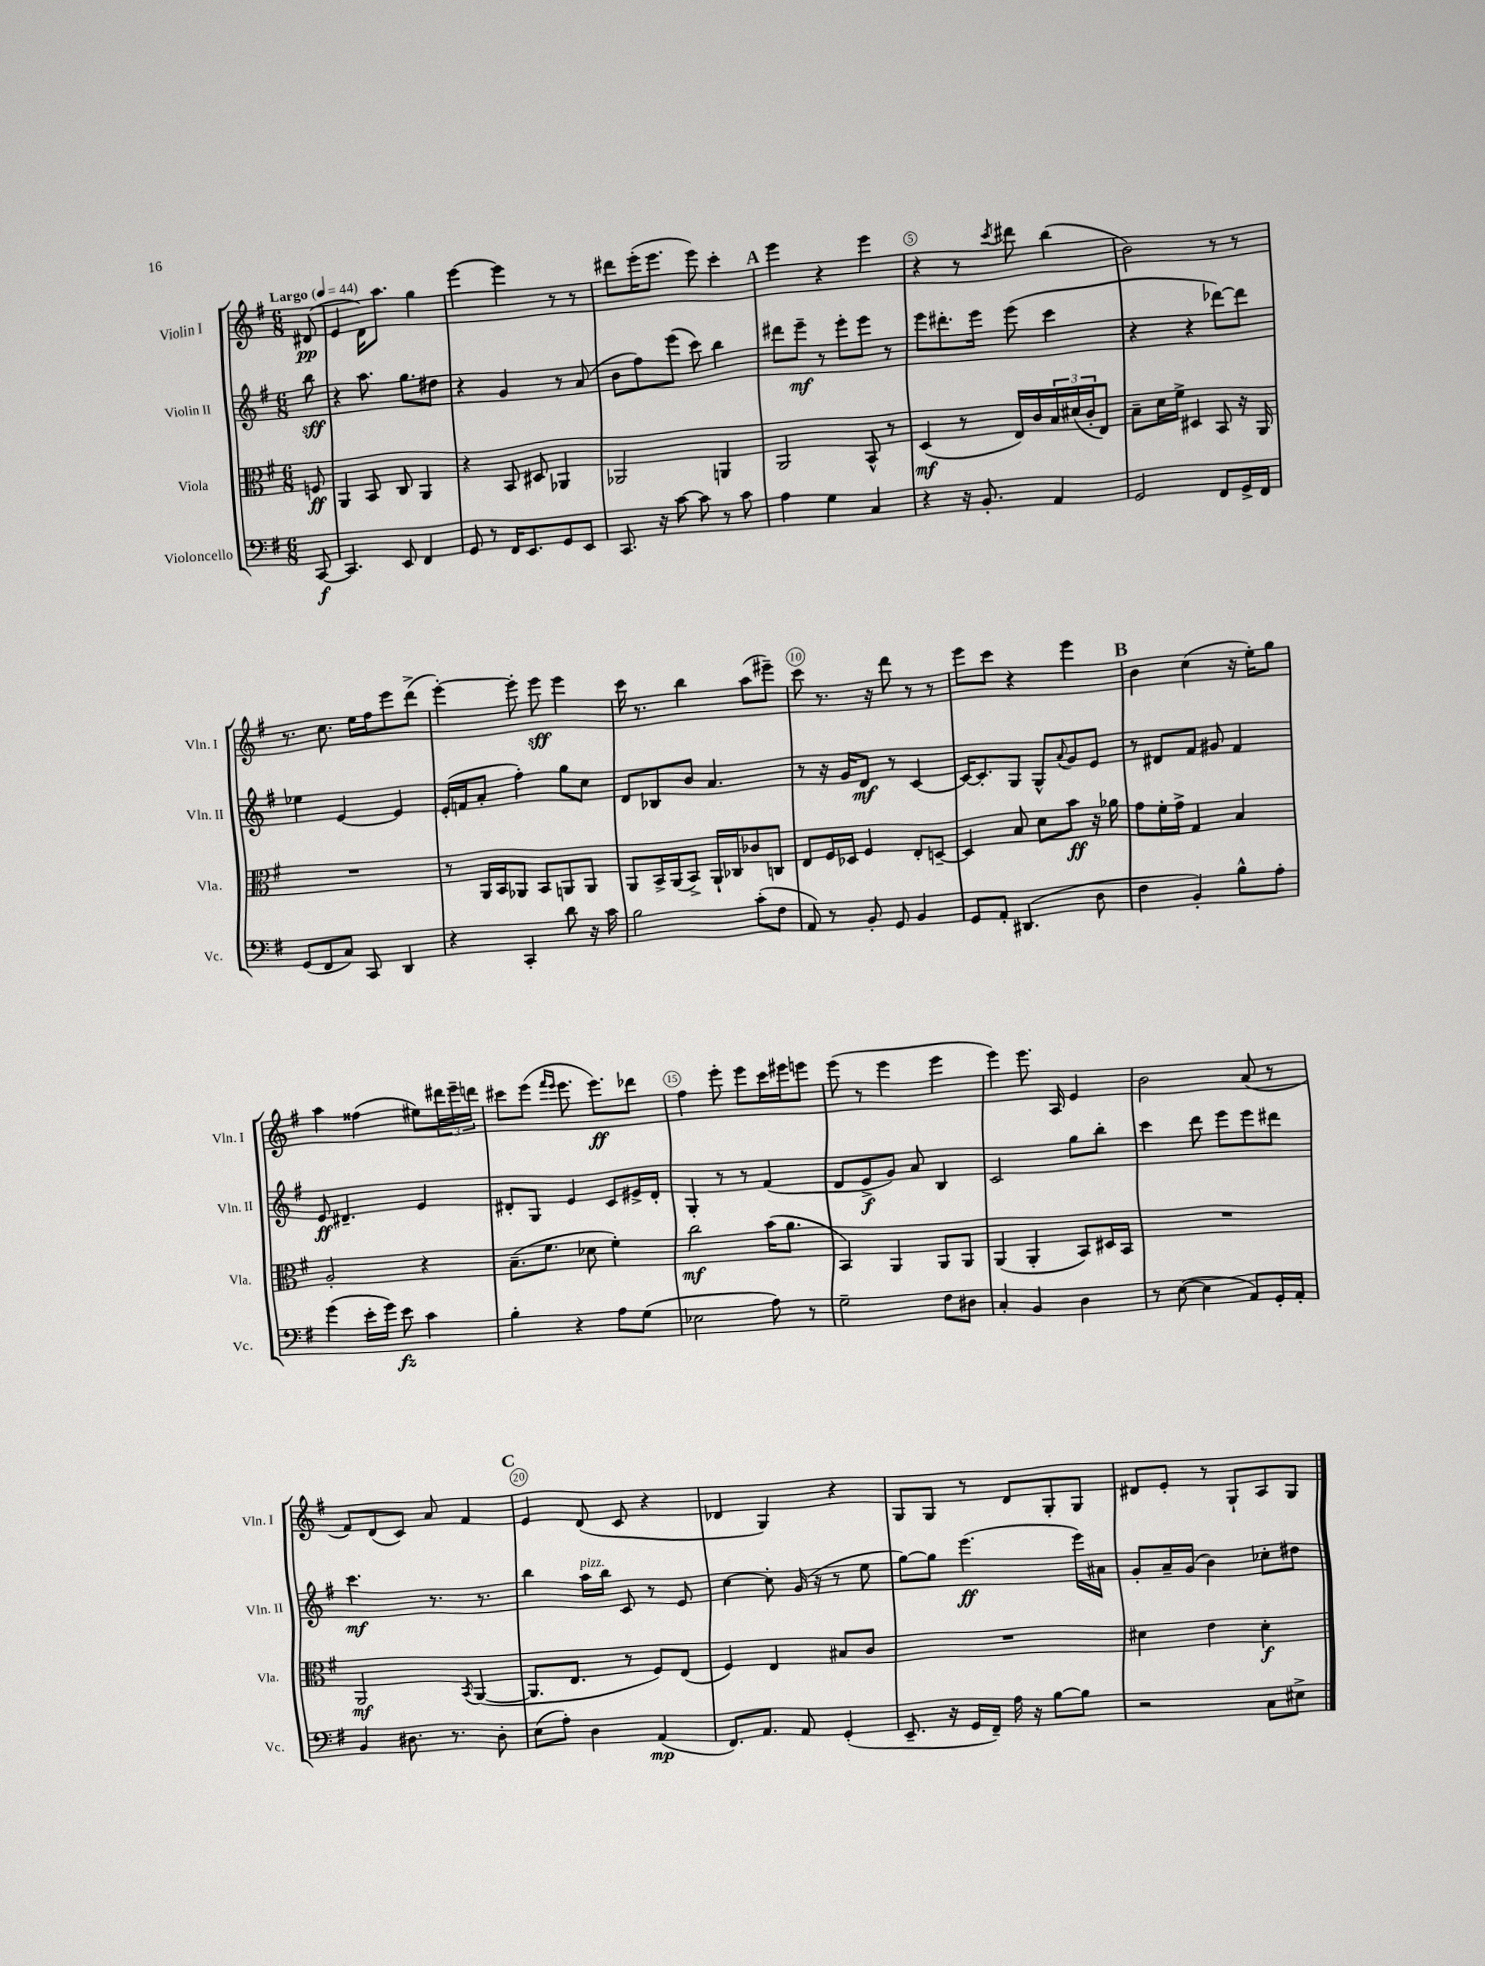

**kern	**dynam	**kern	**dynam	**kern	**dynam	**kern	**dynam
*part4	*part4	*part3	*part3	*part2	*part2	*part1	*part1
*staff4	*staff4	*staff3	*staff3	*staff2	*staff2	*staff1	*staff1
*I"Violoncello	*	*I"Viola	*	*I"Violin II	*	*I"Violin I	*
*I'Vc.	*	*I'Vla.	*	*I'Vln. II	*	*I'Vln. I	*
*clefF4	*	*clefC3	*	*clefG2	*	*clefG2	*
*k[f#]	*	*k[f#]	*	*k[f#]	*	*k[f#]	*
*M6/8	*	*M6/8	*	*M6/8	*	*M6/8	*
*MM44	*	*MM44	*	*MM44	*	*MM44	*
=	=	=	=	=	=	=	=
!	!	!	!	!	!	!LO:TX:a:B:t=Largo	!
[8CC/	f	8Fn/	ff	8bb\	sff	(8d#X/	pp
=1	=1	=1	=1	=1	=1	=1	=1
4.CC/]	.	4AA/	.	4r	.	4e/	.
.	.	8BB/	.	8.aa\	.	16d\KL)	.
.	.	.	.	.	.	8.aa\J	.
8EE/	.	8C/	.	.	.	.	.
.	.	.	.	8.gg\L	.	.	.
4FF#/	.	4AA/	.	.	.	4gg\	.
.	.	.	.	8dd#X\J	.	.	.
=2	=2	=2	=2	=2	=2	=2	=2
8GG/	.	4r	.	4r	.	[4eee\	.
8r	.	.	.	.	.	.	.
16FF#/KL	.	8BB/	.	4g/	.	4eee\]	.
8.EE/	.	.	.	.	.	.	.
.	.	8D#X/	.	.	.	.	.
8GG/	.	4AA-X/	.	8r	.	8r	.
8EE/J	.	.	.	(8a/	.	8r	.
=3	=3	=3	=3	=3	=3	=3	=3
8.CC/	.	2AA-X/	.	8b\L	.	8ddd#X\L	.
.	.	.	.	8ff#\)	.	(16eee'\K	.
16r	.	.	.	.	.	8.eee\J	.
[8c\	.	.	.	(8eee\J	.	.	.
8c\]	.	.	.	8ccc\)	.	8eee\)	.
8r	.	4AAn/	.	4bb\	.	4ccc'\	.
8c\	.	.	.	.	.	.	.
!!LO:REH:place=s1:t=A
=4	=4	=4	=4	=4	=4	=4	=4
4A\	.	2AA/	.	8ddd#X\L	.	4eee\	.
.	.	.	.	8eee~\J	mf	.	.
4G\	.	.	.	8r	.	4r	.
.	.	.	.	8eee'\L	.	.	.
4C/	.	8BB^^/	.	8eee\J	.	4eee\	.
.	.	8r	.	8r	.	.	.
=5	=5	=5	=5	=5	=5	=5	=5
4r	.	(4D/	mf	8eee\L	.	4r	.
.	.	.	.	8.ddd#X'\	.	.	.
16r	.	8r	.	.	.	8r	.
8.BB'/	.	.	.	16eee\Jk	.	.	.
.	.	.	.	.	.	8qccc/	.
.	.	16E/LL)	.	(8eee\	.	8ddd#X\	.
.	.	16c/	.	.	.	.	.
4AA/	.	24B/	.	4ccc\	.	(4bb\	.
.	.	(24d#X/	.	.	.	.	.
.	.	24c'/J	.	.	.	.	.
.	.	8E/J)	.	.	.	.	.
=6	=6	=6	=6	=6	=6	=6	=6
2GG/	.	8B~\L	.	4r	.	2b\)	.
.	.	16d\L	.	.	.	.	.
.	.	16f#^\JJ	.	.	.	.	.
.	.	4D#X/	.	4r	.	.	.
8FF#/L	.	8BB/	.	[8ddd-X\L)	.	8r	.
16GG^/L	.	16r	.	8ddd-\J]	.	8r	.
16FF#/JJ	.	16AA/	.	.	.	.	.
!!LO:LB:g=z
=7	=7	=7	=7	=7	=7	=7	=7
(8GG/L	.	2.r	.	4ee-X\	.	8.r	.
8FF#/	.	.	.	.	.	.	.
.	.	.	.	.	.	8.cc\	.
8C/J)	.	.	.	[4e/	.	.	.
8CC/	.	.	.	.	.	16ee\LL	.
.	.	.	.	.	.	16ff#\J	.
4DD/	.	.	.	4e/]	.	8eee\	.
.	.	.	.	.	.	(8ddd^\J	.
=8	=8	=8	=8	=8	=8	=8	=8
4r	.	8r	.	(16e'/LL	.	[4eee'\)	.
.	.	.	.	16fn/J	.	.	.
.	.	16AA/LL	.	8a'/J	.	.	.
.	.	16BB/J	.	.	.	.	.
4CC'/	.	8AA-X/J	.	4ff#'\)	.	8eee'\]	.
.	.	8BB/L	.	.	.	8eee\	sff
8d\	.	8AAn/	.	8gg\L	.	4eee\	.
16r	.	8AA/J	.	8cc\J	.	.	.
16c\	.	.	.	.	.	.	.
=9	=9	=9	=9	=9	=9	=9	=9
2B\	.	8AA/L	.	8d/L	.	16ccc\	.
.	.	.	.	.	.	8.r	.
.	.	16BB^/L	.	8B-X/	.	.	.
.	.	(16AA/J	.	.	.	.	.
.	.	8BB^/J)	.	8b/J	.	4bb\	.
.	.	16AA`/LL	.	4.a/	.	.	.
.	.	16C-X/J	.	.	.	.	.
(8c'\L	.	8c-X/	.	.	.	(8aa\L	.
8F#\J	.	8Cn/J	.	.	.	8eee#X~\J)	.
=10	=10	=10	=10	=10	=10	=10	=10
8AA/)	.	8E/L	.	8r	.	8ccc\	.
8r	.	16F#/L	.	16r	.	8.r	.
.	.	16D-X/JJ	.	16g/KL	.	.	.
8BB'/	.	4F#/	.	8d/J	mf	.	.
.	.	.	.	.	.	16r	.
8GG/	.	.	.	8r	.	8ddd\	.
4BB/	.	8E'/L	.	[4c/	.	8r	.
.	.	[8Dn~/J	.	.	.	8r	.
=11	=11	=11	=11	=11	=11	=11	=11
8GG/L	.	4D/]	.	16c/KL_	.	8eee\L	.
.	.	.	.	8.c'/]	.	.	.
8AA'/J	.	.	.	.	.	8ccc\J	.
(4.DD#X/	.	8B/	.	8G/J	.	4r	.
.	.	8d\L	.	8G^^/L	.	.	.
.	.	.	.	8qqa/	.	.	.
.	.	8b\J	ff	8g/	.	4eee\	.
8D\	.	16r	.	8e/J	.	.	.
.	.	16a-X\	.	.	.	.	.
!!LO:REH:place=s1:t=B
=12	=12	=12	=12	=12	=12	=12	=12
4F#\	.	8g\L	.	8r	.	4b\	.
.	.	16f#'\L	.	8d#X/L	.	.	.
.	.	16g^\JJ	.	.	.	.	.
4BB'/)	.	4G/	.	8f#/J	.	(4cc\	.
.	.	.	.	8g#X/	.	.	.
8B^^\L	.	4B/	.	4f#/	.	16r	.
.	.	.	.	.	.	16ee'\KL)	.
8A'\J	.	.	.	.	.	8gg\J	.
!!LO:LB:g=z
=13	=13	=13	=13	=13	=13	=13	=13
(4g\	.	2A'/	.	8e/	ff	4aa\	.
.	.	.	.	4.d#X~/	.	.	.
16e'\LL	.	.	.	.	.	(4ff##X\	.
16g\JJ)	.	.	.	.	.	.	.
8e\	fz	.	.	.	.	.	.
4c\	.	4r	.	4e/	.	8ee#X\L)	.
.	.	.	.	.	.	24ddd#X\L	.
.	.	.	.	.	.	24eee~\	.
.	.	.	.	.	.	24dddn\JJ	.
=14	=14	=14	=14	=14	=14	=14	=14
4B'\	.	(8.B~\L	.	8d#X'/L	.	8ccc#X\L	.
.	.	.	.	8G/J	.	(8eee\J	.
.	.	8.f#\J	.	.	.	.	.
.	.	.	.	.	.	16qqfff#/LL	.
.	.	.	.	.	.	16qqeee/JJ	.
4r	.	.	.	4e/	.	8.eee\	.
.	.	8d-X\	.	.	.	.	.
.	.	.	.	.	.	8.eee\L)	ff
8A\L	.	4f#'\)	.	8c/L	.	.	.
(8G\J	.	.	.	16e#X^/L	.	8ddd-X\J	.
.	.	.	.	16d#'/JJ	.	.	.
=15	=15	=15	=15	=15	=15	=15	=15
2E-X\	.	2cc\	mf	4G'/	.	4ff#\	.
.	.	.	.	8r	.	8eee'\	.
.	.	.	.	8r	.	8eee\L	.
8A\)	.	(16b\KL	.	(4f#/	.	16ccc\L	.
.	.	8.a\J	.	.	.	16eee#X\J	.
8r	.	.	.	.	.	8eeen\J	.
=16	=16	=16	=16	=16	=16	=16	=16
2G~\	.	4BB/)	.	8d/L	.	(8eee\	.
.	.	.	.	8e^/	f	8r	.
.	.	4AA/	.	8g/J)	.	4eee\	.
.	.	.	.	8a/	.	.	.
8F#\L	.	8AA/L	.	4B/	.	4eee\	.
8D#X\J	.	8AA/J	.	.	.	.	.
=17	=17	=17	=17	=17	=17	=17	=17
4C'/	.	(4AA/	.	2c/	.	4eee\)	.
4BB/	.	4AA'/	.	.	.	8.eee\	.
.	.	.	.	.	.	16A/	.
4D\	.	8BB/L)	.	8gg\L	.	4e/	.
.	.	16D#X/L	.	8bb'\J	.	.	.
.	.	16BB/JJ	.	.	.	.	.
=18	=18	=18	=18	=18	=18	=18	=18
8r	.	2.r	.	4ccc\	.	2b\	.
([8E\	.	.	.	.	.	.	.
4E\]	.	.	.	8ddd\	.	.	.
.	.	.	.	8eee\L	.	.	.
8AA/L)	.	.	.	8eee\	.	(8a/	.
16GG'/L	.	.	.	8ddd#X\J	.	8r	.
16AA'/JJ	.	.	.	.	.	.	.
!!LO:LB:g=z
=19	=19	=19	=19	=19	=19	=19	=19
4BB/	.	2AA/	mf	4.ccc\	mf	8f#/L)	.
.	.	.	.	.	.	(8d/	.
8.D#X\	.	.	.	.	.	8c/J)	.
.	.	.	.	8.r	.	8a/	.
8.r	.	.	.	.	.	.	.
.	.	8qBB/	.	.	.	.	.
.	.	([4AA/	.	.	.	4f#/	.
.	.	.	.	8.r	.	.	.
8D#'\	.	.	.	.	.	.	.
!!LO:REH:place=s1:t=C
=20	=20	=20	=20	=20	=20	=20	=20
(8E\L	.	8.AA/L]	.	4bb\	.	4e/	.
8A'\J)	.	.	.	.	.	.	.
.	.	8.E/J	.	.	.	.	.
!	!	!	!	!LO:TX:a:i:t=pizz.	!	!	!
4D\	.	.	.	16aa\LL	.	(8d/	.
.	.	.	.	16bb\JJ	.	.	.
.	.	8r	.	8c/	.	8c/	.
(4AA/	mp	8F#/L)	.	8r	.	4r	.
.	.	(8E/J	.	8e/	.	.	.
=21	=21	=21	=21	=21	=21	=21	=21
8.FF#/L)	.	4F#/)	.	[4cc\	.	4d-X/	.
8.AA/J	.	.	.	.	.	.	.
.	.	4E/	.	8cc'\]	.	4G/)	.
8AA/	.	.	.	(16g/	.	.	.
.	.	.	.	16r	.	.	.
(4GG'/	.	8B#X/L	.	8r	.	4r	.
.	.	8c/J	.	8ee\	.	.	.
=22	=22	=22	=22	=22	=22	=22	=22
8.EE~/	.	2.r	.	[8gg\L)	.	8G/L	.
.	.	.	.	8gg\J]	.	8G/J	.
16r	.	.	.	.	.	.	.
16GG/LL	.	.	.	(4.eee\	ff	8r	.
16FF#~/JJ)	.	.	.	.	.	.	.
16A\	.	.	.	.	.	8d/L	.
16r	.	.	.	.	.	.	.
[8B\L	.	.	.	.	.	8G'/	.
8B\J]	.	.	.	16eee\LL)	.	8G/J	.
.	.	.	.	16a#X\JJ	.	.	.
=23	=23	=23	=23	=23	=23	=23	=23
2r	.	4d#X\	.	8g'/L	.	8d#X/L	.
.	.	.	.	16a~/L	.	8e'/J	.
.	.	.	.	(16g/JJ	.	.	.
.	.	4e\	.	4b\)	.	8r	.
.	.	.	.	.	.	8G`/L	.
8C\L	.	4d#'\	f	8cc-X'\L	.	8A/	.
8E#X^\J	.	.	.	8dd#X\J	.	8G/J	.
==	==	==	==	==	==	==	==
*-	*-	*-	*-	*-	*-	*-	*-
